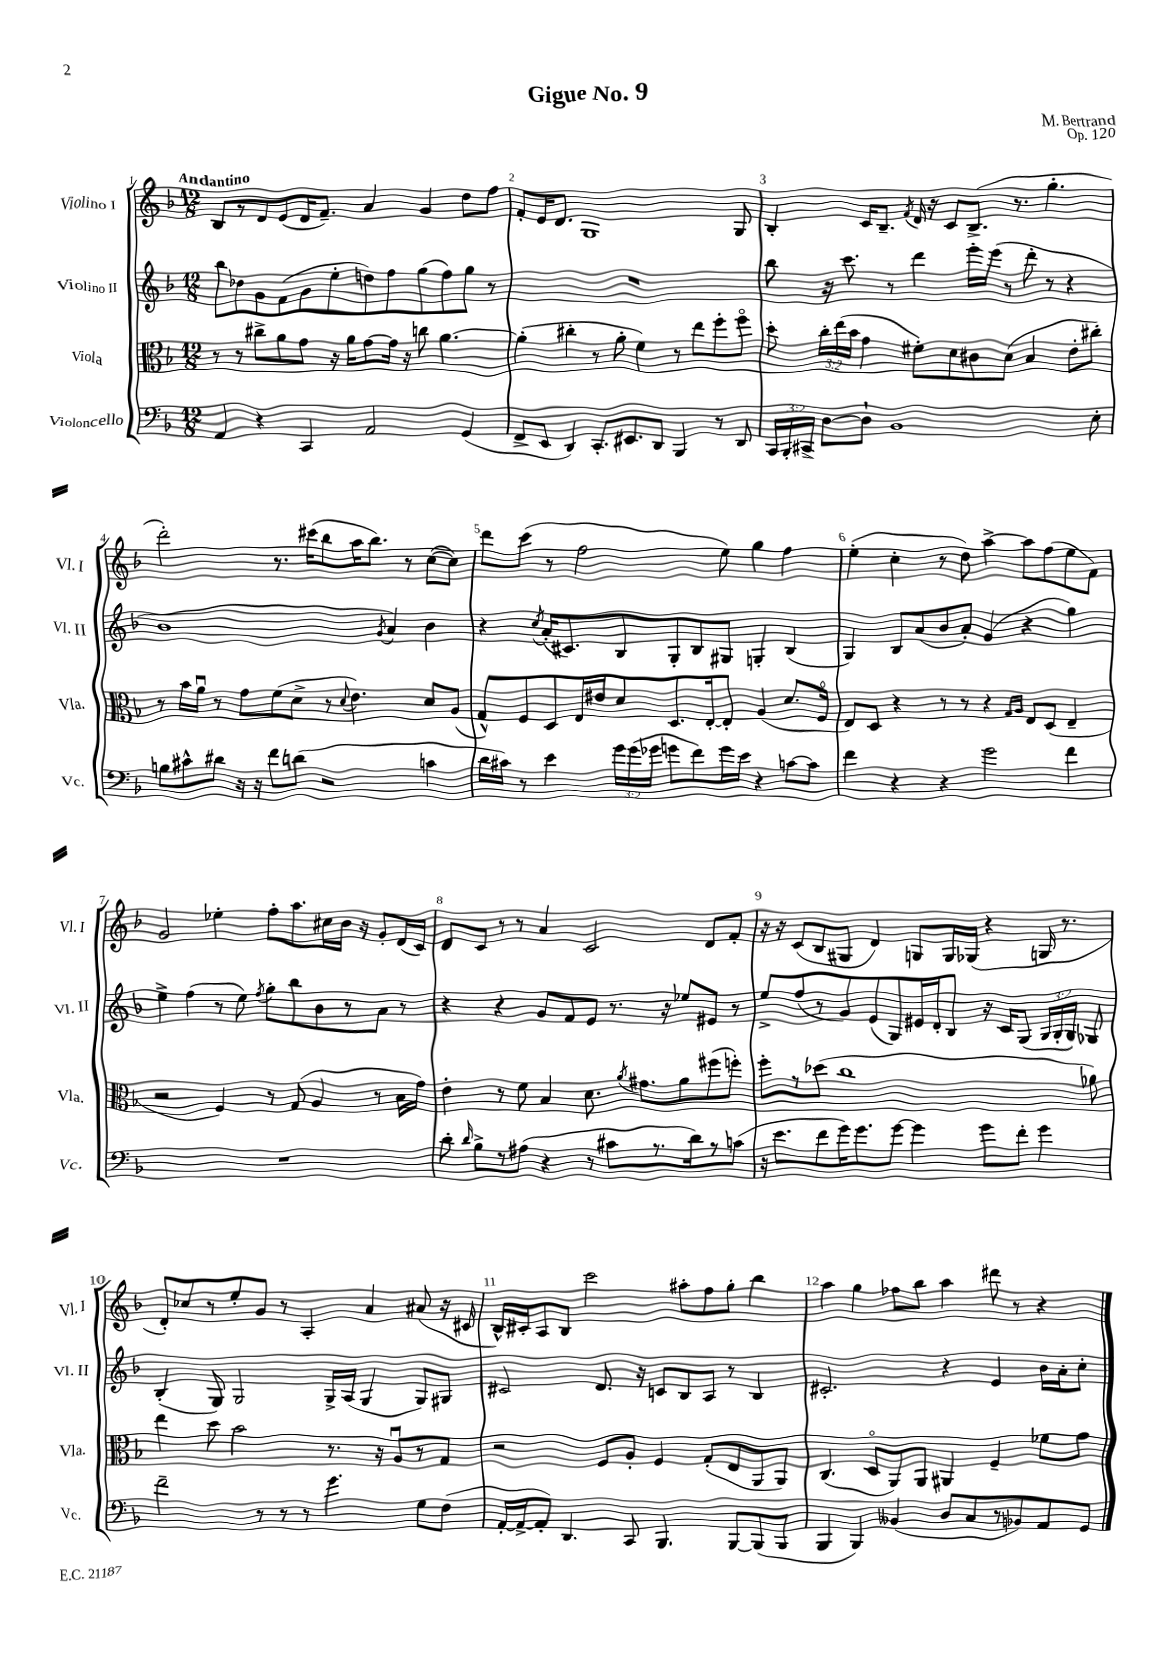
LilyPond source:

\header { title = "Gigue No. 9" composer = "M. Bertrand" opus = "Op. 120" }
<<
\new StaffGroup <<
\new Staff = "s0" \with { instrumentName = "Violino I" shortInstrumentName = "Vl. I" } {
    \clef treble \key f \major \numericTimeSignature \time 12/8 \tempo "Andantino"
    \autoBeamOff bes8[ r8 d'8 e'8( d'16 f'8.]--) a'4 g'4 d''8[ f''8] |
    f'8[-. e'16 d'8.] g1 g8 |
    bes4-. c'16[ bes8.]-- \acciaccatura { f'8 } d'16 r16 c'8[ bes8.]->( r8. g''4.-. |
    d'''2-.) r8. cis'''16[( bes''8 a''16 bes''8.]) r8 c''8[~( c''8]) |
    d'''8[ c'''8]( r8 f''2 e''8) g''4 f''4 |
    e''4-.( c''4-. r8 d''8) a''4~-> a''8[ f''8( e''8 f'8]) |
    g'2 ees''4-. f''8[-. a''8. cis''16 bes'16] r16 g'8[-. d'16( c'16]) |
    d'8[ c'8] r8 r8 a'4 c'2 d'8[ f'8]-. |
    r16 r16 c'8[( bes8 gis8] d'4) g8[ g16 ges16]( r4 g16 r8. |
    d'8[-.) ces''8 r8 e''8-. g'8] r8 a4-. a'4 ais'8( r16 cis'16 |
    bes16[-^) cis'16-. a8 bes8] c'''2 ais''8[-. f''8 g''8]-. bes''4 |
    a''4 g''4 fes''8[ bes''8] a''4 dis'''8 r8 r4 \bar "|." |
}
\new Staff = "s1" \with { instrumentName = "Violino II" shortInstrumentName = "Vl. II" } {
    \clef treble \key f \major \numericTimeSignature \time 12/8 \override Staff.TupletNumber.text = #tuplet-number::calc-fraction-text
    \autoBeamOff bes''8[ des''8 g'8 f'8( g'8 e''8-. d''8) f''8 g''8( f''8) g''8] r8 |
    R1. |
    bes''8 r16 c'''8. r8 d'''4 e'''16[-. e'''16]( r8 d'''8-. r8 r4 |
    bes'1 \acciaccatura { g'8 } a'4) bes'4 |
    r4 \acciaccatura { c''8 } a'16[-.( cis'8.) bes8 g8-. bes8 gis8] g4-. bes4( |
    g4) bes8[ a'8( bes'8 a'8]-.) g'4( r4 g''4) |
    e''4-> f''4( r8 e''8) \acciaccatura { f''8 } g''8[-. bes''8 bes'8 r8 a'8] r8 |
    r4 r4 g'8[ f'8 e'8] r8. r16 ees''8[ eis'8] r8 |
    e''8[-> f''8( r8 g'8) e'8( g8) eis'16 d'16-. bes8] r16 c'16[ g8]( \tuplet 3/2 { g16[ g16-. g16]) } ges8 |
    bes4-.( g8) g2 g16[-> a16]( g4 g8[) gis8] |
    cis'2 d'8. r16 c'8[ bes8 a8] r8 bes4 |
    cis'2.-. r4 e'4 bes'16[ a'16-. c''8]-. \bar "|." |
}
\new Staff = "s2" \with { instrumentName = "Viola" shortInstrumentName = "Vla." } {
    \clef alto \key f \major \numericTimeSignature \time 12/8 \override Staff.TupletNumber.text = #tuplet-number::calc-fraction-text
    \autoBeamOff r8 r8 cis''8[-> a'8 g'8] r16 a'16[ g'8~ g'16] r16 c''8 a'4.~ |
    a'4-.( cis''4-. r8 a'8-. f'4) r8 e''8[ f''8-. f''8]\flageolet |
    d''8-. \tuplet 3/2 { c''16[-. e''16( bes'16] } g'4 fis'8[-.) d'8 cis'8 d'8]( bes4 e'8[-. cis''8]-.) |
    r8 bes'16[ a'16]\downbow r8 g'8[ f'8( d'8]-> r8 \appoggiatura { d'8 } e'4.) d'8[ a8]( |
    g8[-^) f8 d8 e16 eis'16 d'8 d8. e16~-. e8]-. a4( d'8.[ f16]\flageolet |
    e8[) d8] r4 r8 r8 r4 \grace { g16[ a16] } e8[ d8]( e4-- |
    r2 f4) r8 g8( a4 r8 bes16[ g'16]) |
    e'4-. r8 f'8 bes4 d'8. \acciaccatura { a'8 } gis'8.[ a'8 fis''8( f''8]-.) |
    f''8[-. r8 des''8]( c''1 aes'8) |
    e''4 d''8 bes'2 r8. r16 a8[\downbow r8 g8] |
    r2 f8[ a8]-. f4 g8[-.( e8 a,8 a,8]) |
    c4.( d8[\flageolet a,8) a,8] ais,4 f4-- fes'8[ g'8] \bar "|." |
}
\new Staff = "s3" \with { instrumentName = "Violoncello" shortInstrumentName = "Vc." } {
    \clef bass \key f \major \numericTimeSignature \time 12/8 \override Staff.TupletNumber.text = #tuplet-number::calc-fraction-text
    \autoBeamOff a,4 r4 c,4 a,2 g,4( |
    f,8[-> e,8] d,4) c,8.[-. eis,8. d,8] bes,,4 r8 d,8 |
    \tuplet 3/2 { c,16[ bes,,16-. cis,16]-> } d8[~ d8]-! bes,1 e8-. |
    b8[ cis'8-^ dis'8] r16 r16 f'8[ d'8]( r2 c'4 |
    d'16[ cis'16]) r8 e'4 \tuplet 3/2 { g'16[ g'16( ges'16] } g'8[ f'8) g'16 e'16] r4 c'8[~ c'8] |
    f'4 r4 r4 g'2 f'4 |
    R1. |
    d'8-. \grace { d'16 } bes8[-> r8 ais8]( r4 r8 cis'8[ r8. d'16) r8 c'8]( |
    r16 e'8.[ f'8 g'16) g'8. g'8]~ g'4 g'8[ f'8]-. g'4 |
    f'2-- r8 r8 r8 g'4. g8[ f8]( |
    a,16[~-. a,16~-> a,8]-.) d,4. c,8 bes,,4. bes,,8[~ bes,,8( bes,,8] |
    bes,,4 bes,,4) beses,4( d8[ c8 r8 bes,8) a,8 g,8] \bar "|." |
}
>>
>>
\layout { \context { \Score \override BarNumber.break-visibility = ##(#f #t #t) barNumberVisibility = #all-bar-numbers-visible } }
